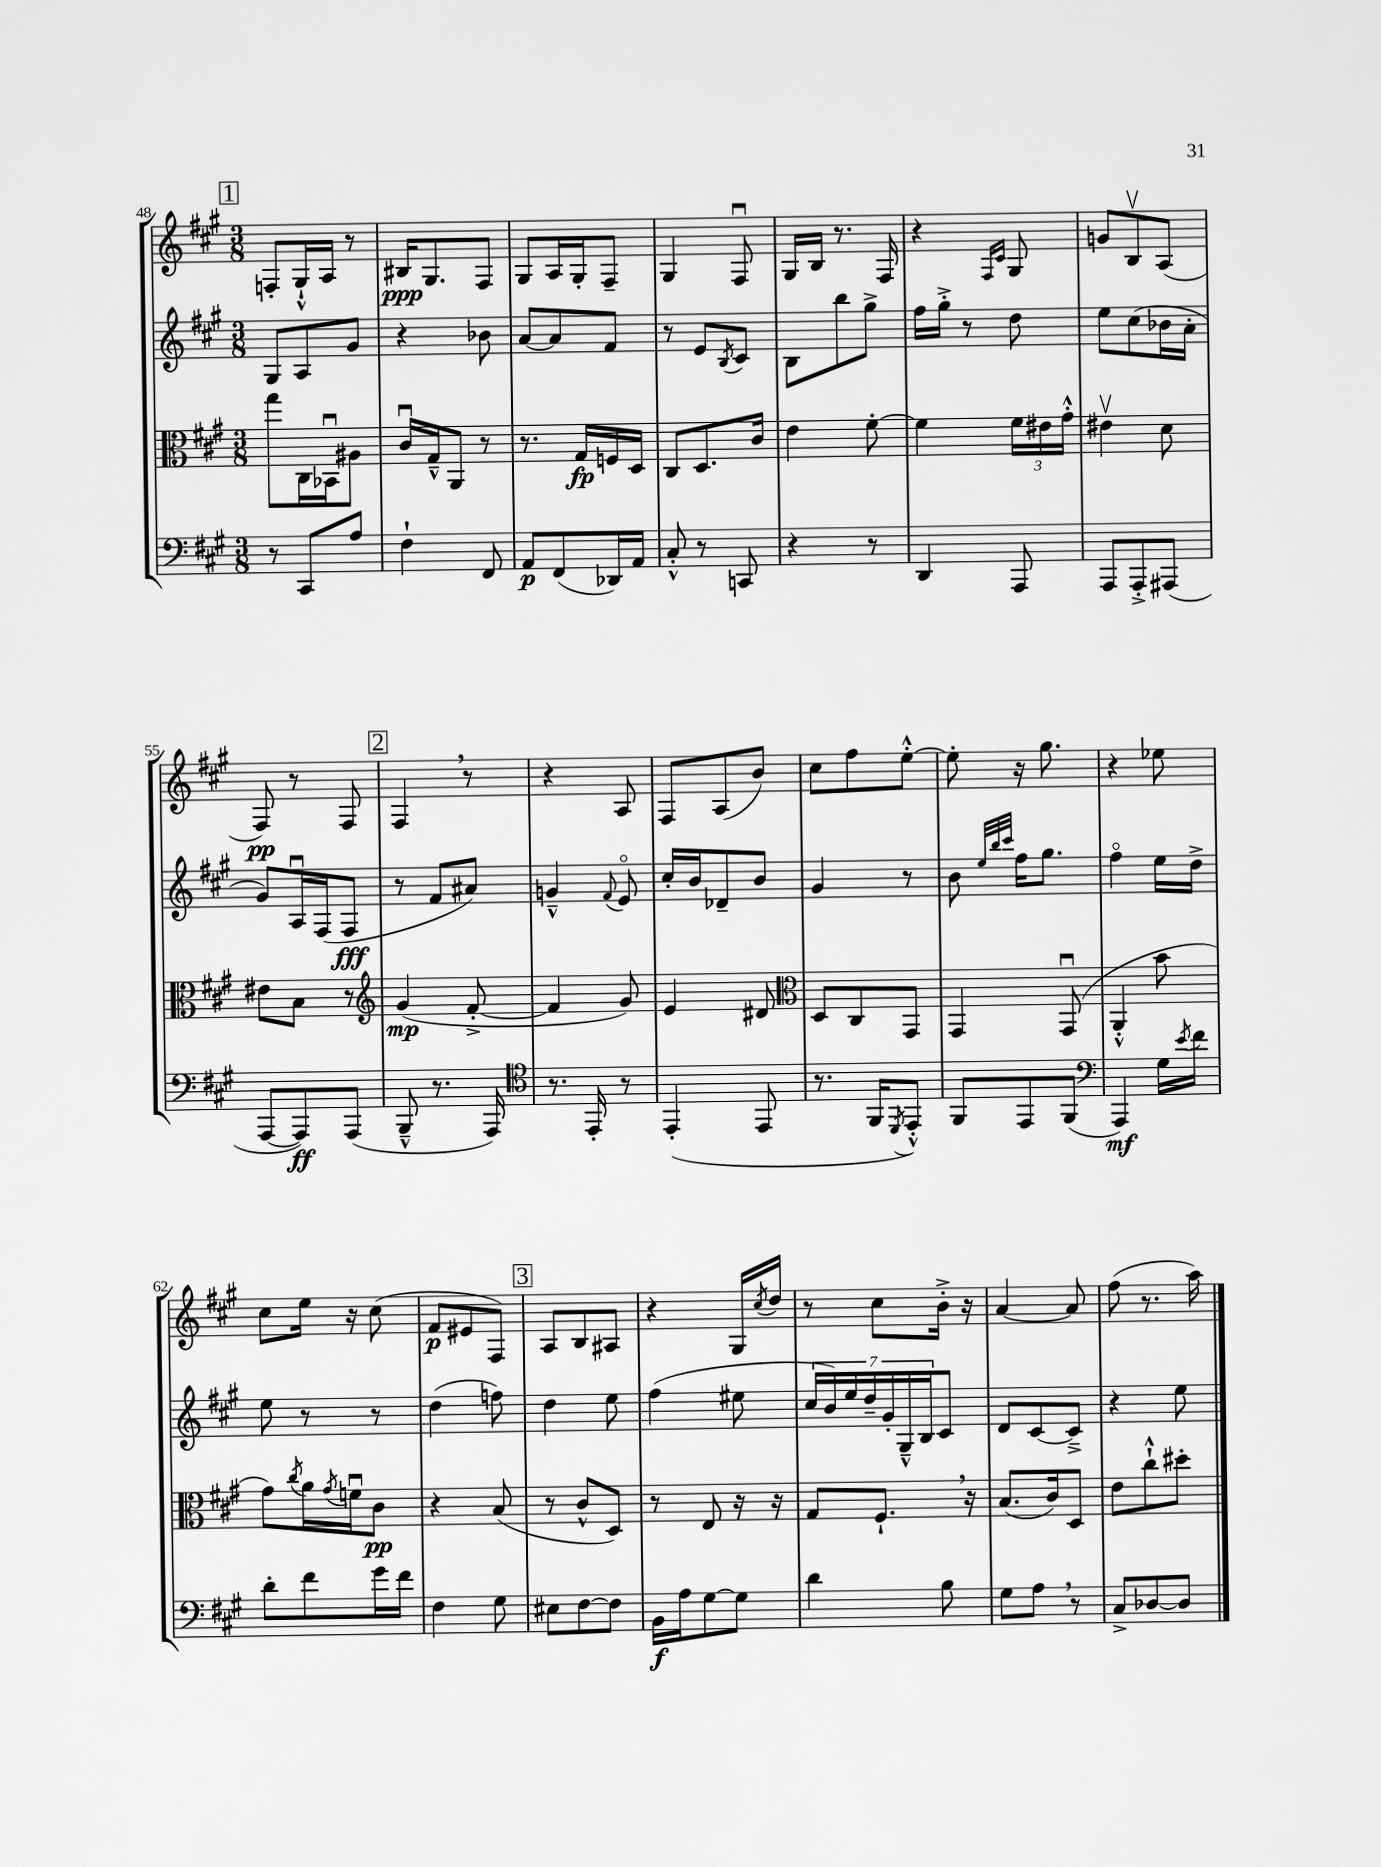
<<
\new StaffGroup <<
\new Staff = "s0" {
    \clef treble \key a \major \numericTimeSignature \time 3/8
    \mark \markup { \box "1" } f8-. gis16-!-^ a16 r8 |
    bis16\ppp gis8. fis8 |
    gis8 a16 gis16-. fis8-- |
    gis4 fis8\downbow |
    gis16 b16 r8. fis16 |
    r4 \grace { fis16 cis'16 } gis8 |
    g'8 b8\upbow a8( |
    fis8\pp) r8 fis8 |
    \mark \markup { \box "2" } fis4 \breathe r8 |
    r4 a8 |
    fis8 a8( b'8) |
    cis''8 fis''8 e''8~-.-^ |
    e''8-. r16 gis''8. |
    r4 ees''8 |
    cis''8 e''16 r16 cis''8( |
    fis'8\p eis'8 fis8) |
    \mark \markup { \box "3" } a8 b8 ais8 |
    r4 gis16 \acciaccatura { cis''8 } d''16 |
    r8 cis''8 b'16-.-> r16 |
    a'4~ a'8 |
    fis''8( r8. a''16) \bar "|." |
}
\new Staff = "s1" {
    \clef treble \key a \major \numericTimeSignature \time 3/8
    \mark \markup { \box "1" } gis8 a8 gis'8 |
    r4 bes'8 |
    a'8~ a'8 fis'8 |
    r8 e'8 \acciaccatura { b8 } cis'8 |
    b8 b''8 gis''8-> |
    fis''16 gis''16-.-> r8 d''8 |
    e''8 cis''8( bes'16 a'16-. |
    gis'8) a16\downbow fis16( fis8\fff |
    \mark \markup { \box "2" } r8 fis'8 ais'8) |
    g'4---^ \appoggiatura { fis'8 } e'8\flageolet |
    cis''16-. b'16 des'8-- b'8 |
    gis'4 r8 |
    b'8 \grace { e''32 b''32 cis'''32 } fis''16 gis''8. |
    fis''4\flageolet e''16 d''16-> |
    e''8 r8 r8 |
    d''4( f''8) |
    \mark \markup { \box "3" } d''4 e''8 |
    fis''4( eis''8 |
    \tuplet 7/4 { cis''16 b'16) e''16 d''16-- gis'16-. gis16---^ b16 } cis'8 |
    d'8 cis'8~ cis'8---> |
    r4 e''8 \bar "|." |
}
\new Staff = "s2" {
    \clef alto \key a \major \numericTimeSignature \time 3/8
    \mark \markup { \box "1" } gis''8 cis16 bes,16\downbow ais8 |
    cis'16\downbow gis16---^ a,8 r8 |
    r8. gis16\fp f16 d16 |
    cis8 d8. cis'16 |
    e'4 fis'8~-. |
    fis'4 \tuplet 3/2 { fis'16 eis'16 gis'16-.-^ } |
    eis'4\upbow d'8 |
    eis'8 b8 r8 |
    \mark \markup { \box "2" } \clef treble gis'4\mp( fis'8~-.-> |
    fis'4 gis'8) |
    e'4 dis'8 |
    \clef alto d8 cis8 gis,8 |
    gis,4 gis,8\downbow( |
    a,4-.-^ b'8 |
    gis'8) \acciaccatura { cis''8 } a'16 \acciaccatura { gis'8 } f'16\downbow cis'8\pp |
    r4 b8( |
    \mark \markup { \box "3" } r8 cis'8-^ d8) |
    r8 e8 r16 r16 |
    gis8 fis8.-! \breathe r16 |
    b8.( cis'16) d8 |
    e'8 cis''8-!-^ dis''8-. \bar "|." |
}
\new Staff = "s3" {
    \clef bass \key a \major \numericTimeSignature \time 3/8
    \mark \markup { \box "1" } r8 cis,8 a8 |
    fis4-! fis,8 |
    a,8\p fis,8( des,16) a,16 |
    cis8-.-^ r8 c,8 |
    r4 r8 |
    d,4 a,,8 |
    a,,8 a,,8-.-> ais,,8( |
    a,,8~ a,,8\ff) a,,8( |
    \mark \markup { \box "2" } b,,8---^ r8. a,,16) |
    \clef tenor r8. e,16-. r8 |
    e,4-.( e,8 |
    r8. fis,16 \acciaccatura { d,8 } e,8-.-^) |
    fis,8 e,8 fis,8( |
    \clef bass a,,4\mf) gis16 \acciaccatura { e'8 } fis'16 |
    d'8-. fis'8 gis'16 fis'16 |
    fis4 gis8 |
    \mark \markup { \box "3" } eis8 fis8~ fis8 |
    b,16\f a16 gis8~ gis8 |
    d'4 b8 |
    gis8 a8 \breathe r8 |
    cis8-> des8~ des8 \bar "|." |
}
>>
>>
\layout { \context { \Score currentBarNumber = #48 } }
